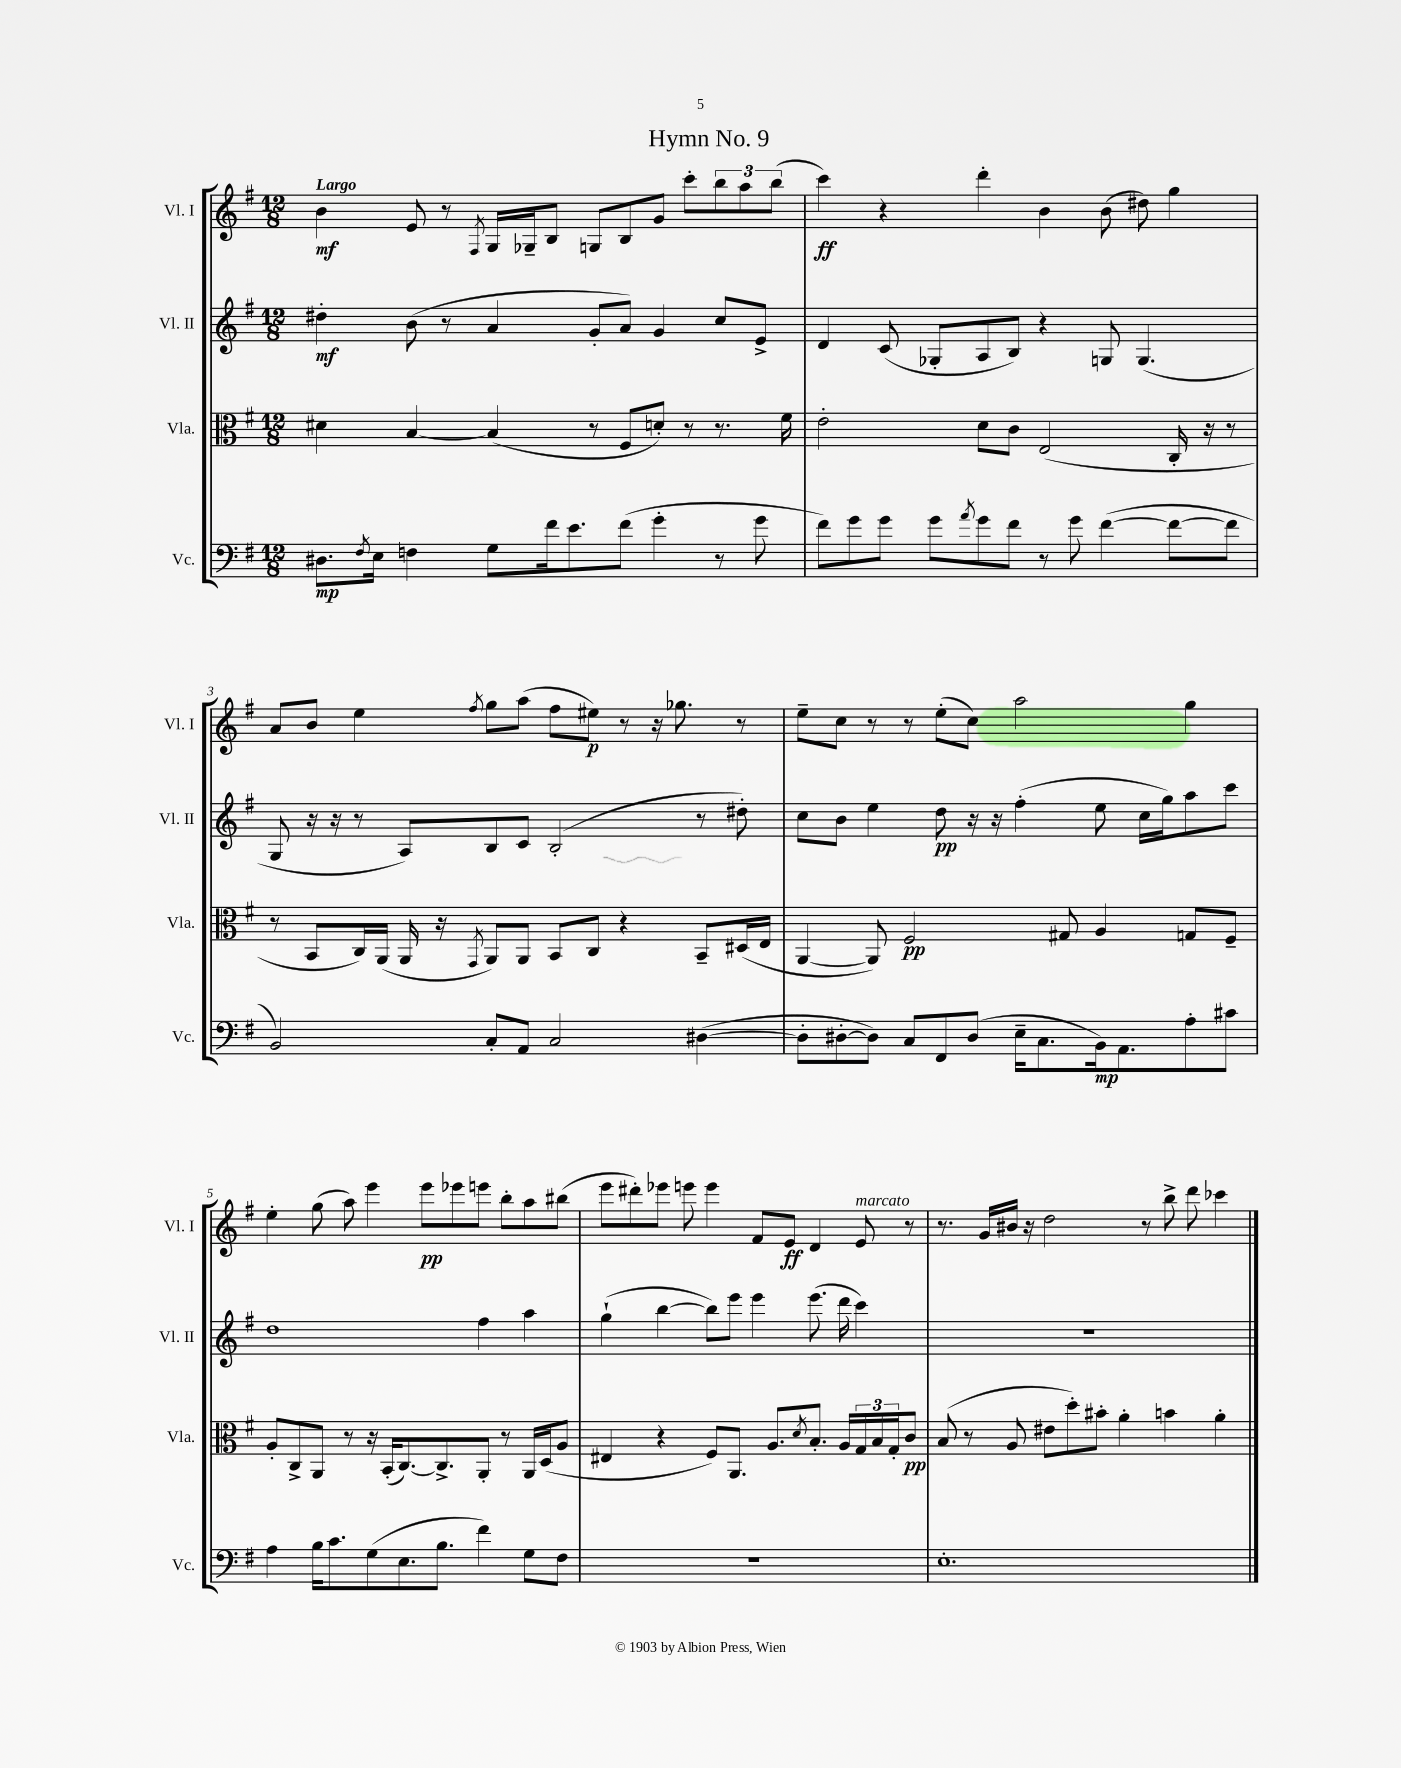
\header { title = "Hymn No. 9" }
<<
\new StaffGroup <<
\new Staff = "s0" \with { instrumentName = "Vl. I" shortInstrumentName = "Vl. I" } {
    \clef treble \key g \major \numericTimeSignature \time 12/8 \tempo "Largo"
    b'4\mf e'8 r8 \acciaccatura { fis8 } g16 ges16-- b8 g8 b8 g'8 c'''8-. \tuplet 3/2 { b''8 a''8 b''8( } |
    c'''4\ff) r4 d'''4-. b'4 b'8( dis''8) g''4 |
    a'8 b'8 e''4 \acciaccatura { fis''8 } g''8 a''8( fis''8 eis''8\p) r8 r16 ges''8. r8 |
    e''8-- c''8 r8 r8 e''8-.( c''8) a''2 g''4 |
    e''4-. g''8( a''8) e'''4 e'''8\pp ees'''8 e'''8 b''8-. a''8 bis''8( |
    e'''8 dis'''8-.) ees'''8 e'''8 e'''4 fis'8 e'8\ff d'4 e'8^\markup { \italic "marcato" } r8 |
    r8. g'16 bis'16 r16 d''2 r8 b''8-> d'''8 ces'''4 \bar "|." |
}
\new Staff = "s1" \with { instrumentName = "Vl. II" shortInstrumentName = "Vl. II" } {
    \clef treble \key g \major \numericTimeSignature \time 12/8
    dis''4-.\mf b'8( r8 a'4 g'8-. a'8) g'4 c''8 e'8-> |
    d'4 c'8( ges8-. a8 b8) r4 g8 g4.( |
    g8 r16 r16 r8 a8) b8 c'8 b2-.( r8 dis''8-.) |
    c''8 b'8 e''4 d''8\pp r16 r16 fis''4-.( e''8 c''16 g''16) a''8 c'''8 |
    d''1 fis''4 a''4 |
    g''4-!( b''4~ b''8) e'''8 e'''4 e'''8.( d'''16 c'''4) |
    R1. \bar "|." |
}
\new Staff = "s2" \with { instrumentName = "Vla." shortInstrumentName = "Vla." } {
    \clef alto \key g \major \numericTimeSignature \time 12/8
    dis'4 b4~ b4( r8 fis8 d'8-.) r8 r8. fis'16 |
    e'2-. d'8 c'8 e2( c16-. r16 r8 |
    r8 b,8 c16) a,16( a,16 r16 \acciaccatura { g,8 } a,8) a,8 b,8 c8 r4 b,8-- dis16( e16 |
    a,4~ a,8) fis2\pp gis8 a4 g8 fis8-- |
    a8-. c8-> a,8 r8 r16 b,16-.( c8.~) c8.-> a,8-. r8 a,16 d16( a8 |
    eis4 r4 fis8) a,8. a8. \acciaccatura { d'8 } b8.-. a16 \tuplet 3/2 { g16 b16 g16-. } c'8\pp |
    b8( r8 a8 eis'8 d''8-.) bis'8-. a'4-. b'4 a'4-. \bar "|." |
}
\new Staff = "s3" \with { instrumentName = "Vc." shortInstrumentName = "Vc." } {
    \clef bass \key g \major \numericTimeSignature \time 12/8
    dis8.\mp \acciaccatura { fis8 } e16 f4 g8 fis'16 e'8. fis'8( g'4-. r8 g'8 |
    fis'8) g'8 g'8 g'8 \acciaccatura { a'8 } g'8 fis'8 r8 g'8 fis'4~( fis'8~ fis'8 |
    b,2) c8-. a,8 c2 dis4~( |
    dis8-. dis8~-. dis8) c8 fis,8 dis8( e16-- c8. b,16\mp) a,8. a8-. cis'8 |
    a4 b16 c'8. g8( e8. b8. fis'4) g8 fis8 |
    R1. |
    e1.-. \bar "|." |
}
>>
>>
